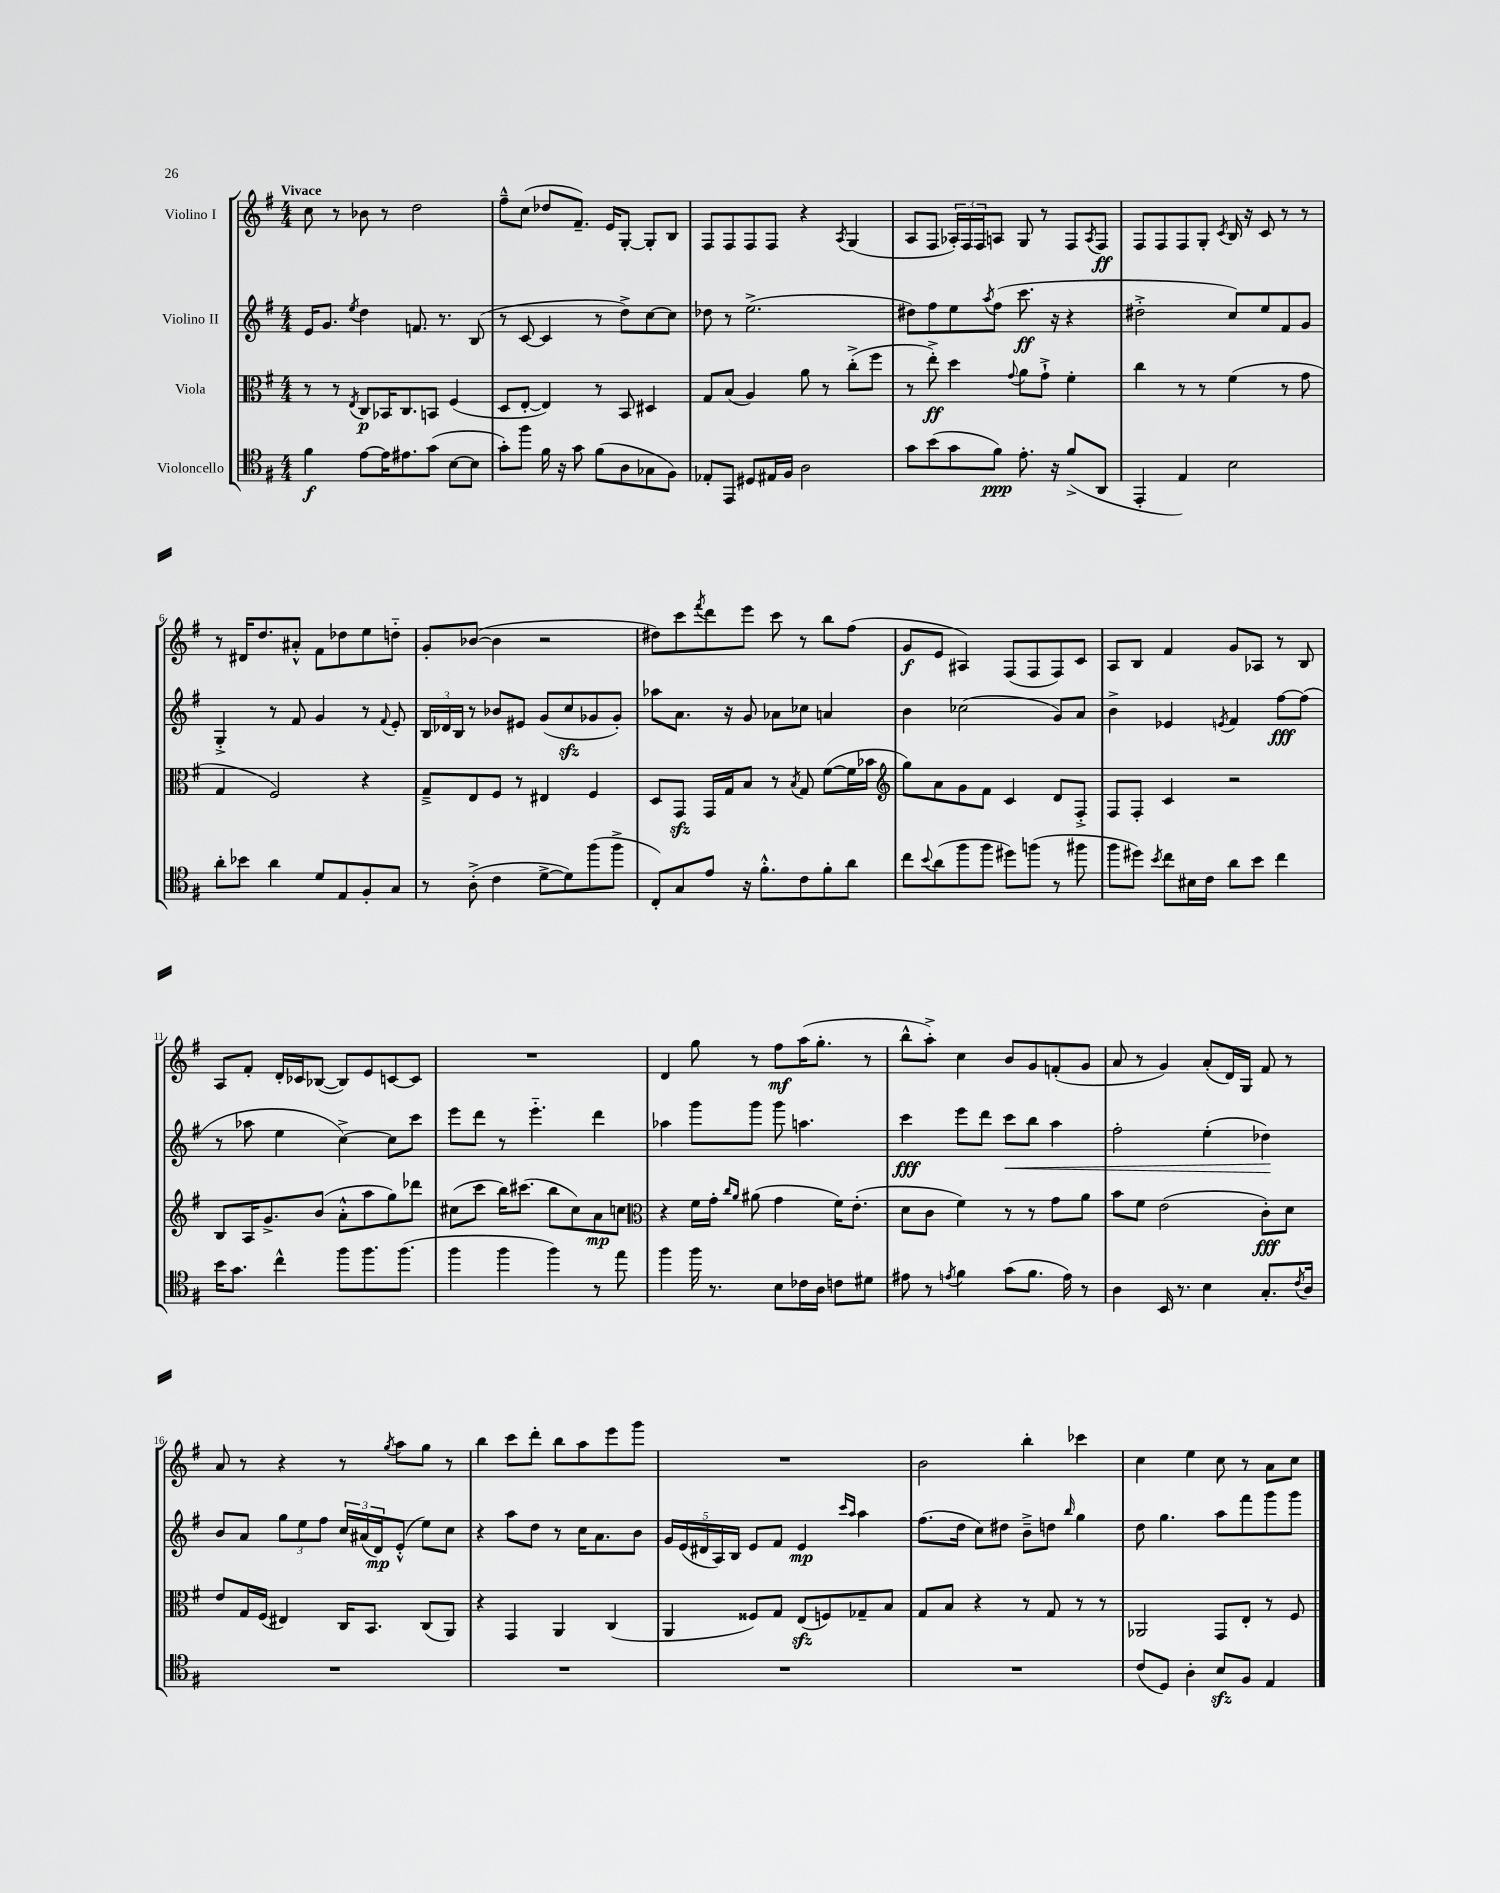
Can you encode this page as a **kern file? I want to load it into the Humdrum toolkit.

**kern	**kern	**kern	**kern
*staff4	*staff3	*staff2	*staff1
*clefC4	*clefC3	*clefG2	*clefG2
*k[f#]	*k[f#]	*k[f#]	*k[f#]
*M4/4	*M4/4	*M4/4	*M4/4
4f#	8r	16e	8cc
.	.	8.g	.
.	8r	.	8r
.	8qE	8qee	.
[8e	8C	4dd	8b-
16e]	16BB-	.	8r
8.e#	8.C	.	.
.	.	8.f	2dd
(8g	8BB	.	.
.	.	8.r	.
[8B	(4F#	.	.
8B]	.	(8B	.
=	=	=	=
8g')	8D	8r	8ff#~^^
8ff#	[8E'	[8c	(8cc
16f#	4E])	4c]	8dd-
16r	.	.	.
8g	.	.	8.f#~)
(8f#	8r	8r	.
.	.	.	16e
8A	8BB	8dd^)	[8G'
8G-	4D#	[8cc	8G']
8F#)	.	8cc]	8B
=	=	=	=
8E-'	8G	8dd-	8F#
8EE	(8B	8r	8F#
8D#	4A)	(2.ee^	8F#
16E#	.	.	8F#
16F#	.	.	.
2A	8a	.	4r
.	8r	.	.
.	.	.	8qA
.	(8cc'^	.	(4G
.	8ff#	.	.
=	=	=	=
8g	8r	8dd#)	8A
(8b	8ee'^)	8ff#	8F#
8g	4dd	8ee	24A-')
.	.	.	24F#
.	.	.	24F#
.	.	8qaa	.
8f#)	.	(8ff#	8A
.	8qqg	.	.
8.e'	8a	8.ccc	8G
.	8g`^	.	8r
16r	.	16r	.
(8f#^	4f#'	4r	8F#
.	.	.	8qA
8AA	.	.	8F#
=	=	=	=
4EE'	4cc	2dd#'^	8F#
.	.	.	8F#
4E)	8r	.	8F#
.	8r	.	8G'
.	.	.	8qc
2B	(4f#	8cc)	16B
.	.	.	16r
.	.	8ee	8c
.	8r	8f#	8r
.	8g	8g	8r
=	=	=	=
8a'	4G	4G'^	8r
8b-	.	.	16d#
.	.	.	8.dd
4a	2F#)	8r	.
.	.	8f#	8a#'^^
8d	.	4g	8f#
8E	.	.	8dd-
8F#'	4r	8r	8ee
.	.	8qqf#	.
8G	.	8e'	8dd'~
=	=	=	=
8r	8G~^	24B	8g'
.	.	24d-	.
.	.	24B	.
(8A'^	8E	8r	([8b-
4c	8F#	8b-	4b-]
.	8r	8e#	.
[8d^	4E#	(8g	2r
8d])	.	8cc	.
(8ff#	4F#	8g-	.
8ff#^	.	8g-')	.
=	=	=	=
8C')	8D	8aa-	8dd#)
8G	8GG	8.a	8ccc
.	.	.	8qfff#
8e	16GG	.	8ddd
.	16G	16r	.
16r	8B	8g	8eee
8.f#'^^	.	.	.
.	8r	8a-	8ccc
.	8qB	.	.
8c	8G	8cc-	8r
8f#'	([8f#	4a	8bb
8a	16f#]	.	(8ff#
.	16b-	.	.
=	=	=	=
*	*clefG2	*	*
8cc	8gg)	4b	8g
8qqb	.	.	.
(8a	8a	.	8e
8ff#	8g	(2cc-	4A#)
8ff#	8f#	.	.
8dd#)	4c	.	(8F#
(8ff	.	.	8F#
8r	8d	8g)	8F#)
8ff#	8F#'^	8a	8c
=	=	=	=
8ff#	8F#	4b^	8A
8dd#)	8F#'	.	8B
8qb	.	.	.
8cc	4c	4e-	4f#
16B#	.	.	.
16c	.	.	.
.	.	8qe	.
8a	2r	4f#	8g
8b	.	.	8A-
4cc	.	[8ff#	8r
.	.	(8ff#]	8B
=	=	=	=
16b	8B	8r	8A
8.g	.	.	.
.	16A	8aa-	8f#'
.	8.g^	.	.
4cc^^	.	4ee	16d'
.	.	.	16c-
.	(8b	.	([8B-
8ff#	8a'^^	[4cc^)	8B-])
8.ff#	8aa	.	8e
.	8gg)	8cc]	[8c
(8.ff#	.	.	.
.	8ddd-	8ccc	8c]
=	=	=	=
4ff#	(8cc#	8eee	1r
.	8ccc	8ddd	.
4ff#	16bb)	8r	.
.	(8.ccc#	.	.
.	.	4.eee'~	.
4ff#)	8bb	.	.
.	8cc#)	.	.
8r	8a	4ddd	.
8ee	8cc	.	.
=	=	=	=
*	*clefC3	*	*
4ff#	4r	4aa-	4d
16ff#	16f#	8ggg	8gg
8.r	16g'	.	.
.	16qqcc	.	.
.	16qqa	.	.
.	(8a#	8ggg	8r
8B	4g	8ggg	8ff#
16c-	.	4.aa	(16aa
16A	.	.	8.gg'
8c	16f#)	.	.
.	(8.e'	.	.
8d#	.	.	8r
=	=	=	=
8e#	8d	4ccc	8bb^^
8r	8c	.	8aa'^)
8qe	.	.	.
4f#	4f#)	8eee	4cc
.	.	8ddd	.
(8g	8r	8ccc	8b
8.f#	8r	8bb	8g
.	8g	4aa	(8f'
16e)	.	.	.
8r	8a	.	8g
=	=	=	=
4A	8b	2ff#'	8a
.	8f#	.	8r
16BB	(2e	.	4g)
8.r	.	.	.
4B	.	(4ee'	(8a'
.	.	.	16d)
.	.	.	16G
8.G'	8c')	4dd-)	8f#
.	8d	.	8r
8qc	.	.	.
16A	.	.	.
=	=	=	=
1r	8e	8b	8a
.	16G	8a	8r
.	(16F#	.	.
.	4E#)	12gg	4r
.	.	12ee	.
.	.	12ff#	.
.	16C	24cc	8r
.	.	(24a#	.
.	8.BB	.	.
.	.	24d)	.
.	.	.	8qgg
.	.	(8e'^^	8aa
.	(8C	8ee)	8gg
.	8AA)	8cc	8r
=	=	=	=
1r	4r	4r	4bb
.	4GG	8aa	8ccc
.	.	8dd	8ddd'
.	4AA	8r	8bb
.	.	16cc	8aa
.	.	8.a	.
.	(4C	.	8eee
.	.	8b	8ggg
=	=	=	=
1r	4AA	20g	1r
.	.	(20e	.
.	.	20d#	.
.	.	20A)	.
.	.	20B	.
.	8F##)	8e	.
.	8G	8f#	.
.	(8E	4e	.
.	8F)	.	.
.	.	16qqccc	.
.	.	16qqaa	.
.	8G-~	4aa	.
.	8B	.	.
=	=	=	=
1r	8G	(8.ff#	2b
.	8B	.	.
.	.	16dd	.
.	4r	8cc)	.
.	.	8dd#	.
.	8r	8b~^	4bb'
.	8G	8dd	.
.	.	16qqbb	.
.	8r	4gg	4ccc-
.	8r	.	.
=	=	=	=
(8c	2AA-	8dd	4cc
8D)	.	4.gg	.
4A'	.	.	4ee
8B	8GG	8aa	8cc
8F#	8E'	8fff#	8r
4E	8r	8ggg	8a
.	8F#	8ggg	8cc
==	==	==	==
*-	*-	*-	*-
